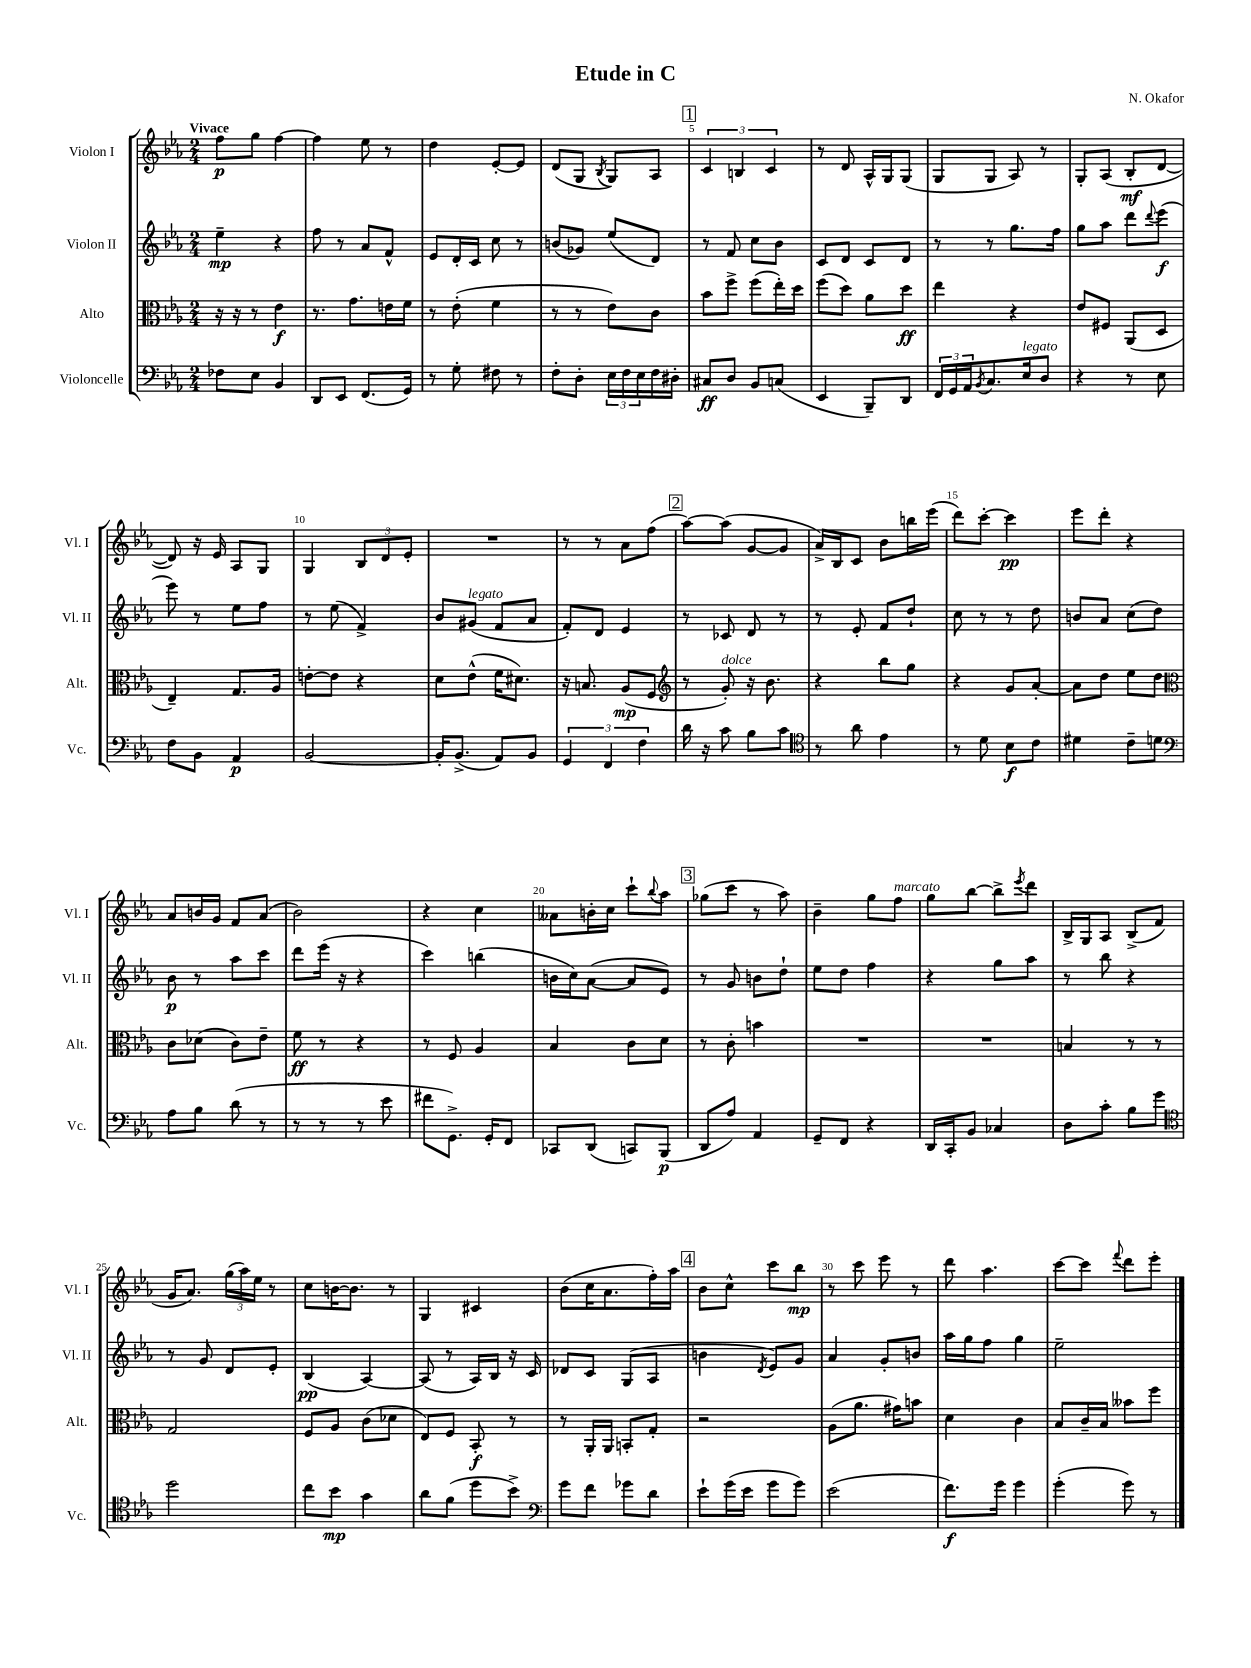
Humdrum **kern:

**kern	**dynam	**kern	**dynam	**kern	**dynam	**kern	**dynam
*part4	*part4	*part3	*part3	*part2	*part2	*part1	*part1
*staff4	*staff4	*staff3	*staff3	*staff2	*staff2	*staff1	*staff1
*I"Violoncelle	*	*I"Alto	*	*I"Violon II	*	*I"Violon I	*
*I'Vc.	*	*I'Alt.	*	*I'Vl. II	*	*I'Vl. I	*
*clefF4	*	*clefC3	*	*clefG2	*	*clefG2	*
*k[b-e-a-]	*	*k[b-e-a-]	*	*k[b-e-a-]	*	*k[b-e-a-]	*
*M2/4	*	*M2/4	*	*M2/4	*	*M2/4	*
=1	=1	=1	=1	=1	=1	=1	=1
!	!	!	!	!	!	!LO:TX:a:B:t=Vivace	!
8F-X\L	.	16r	.	4ee-~\	mp	8ff\L	p
.	.	16r	.	.	.	.	.
8E-\J	.	8r	.	.	.	8gg\J	.
4BB-/	.	4e-\	f	4r	.	[4ff\	.
=2	=2	=2	=2	=2	=2	=2	=2
8DD/L	.	8.r	.	8ff\	.	4ff\]	.
8EE-/J	.	.	.	8r	.	.	.
.	.	8.g\L	.	.	.	.	.
(8.FF/L	.	.	.	8a-/L	.	8ee-\	.
.	.	16en\L	.	8f^^/J	.	8r	.
16GG/Jk)	.	16f\JJ	.	.	.	.	.
=3	=3	=3	=3	=3	=3	=3	=3
8r	.	8r	.	8e-/L	.	4dd\	.
8G'\	.	(8e-'\	.	16d'/L	.	.	.
.	.	.	.	16c/JJ	.	.	.
8F#X\	.	4f\	.	8cc\	.	[8e-'/L	.
8r	.	.	.	8r	.	8e-/J]	.
=4	=4	=4	=4	=4	=4	=4	=4
8F'\L	.	8r	.	(8bn/L	.	(8d/L	.
8D'\J	.	8r	.	8g-X/J)	.	8G/J	.
.	.	.	.	.	.	8qB-/	.
24E-\LL	.	8e-\L)	.	(8ee-/L	.	8G/L)	.
24F\	.	.	.	.	.	.	.
24E-\	.	.	.	.	.	.	.
16F\	.	8c\J	.	8d/J)	.	8A-/J	.
16D#X'\JJ	.	.	.	.	.	.	.
!!LO:REH:place=s1:t=1
=5	=5	=5	=5	=5	=5	=5	=5
8C#X/L	ff	8b-\L	.	8r	.	6c/	.
8D/J	.	8ff^\J	.	8f/	.	.	.
.	.	.	.	.	.	6Bn/	.
8BB-/L	.	(8ff\L	.	8cc\L	.	.	.
.	.	.	.	.	.	6c/	.
(8Cn/J	.	16ee-'\L)	.	8b-\J	.	.	.
.	.	16dd\JJ	.	.	.	.	.
=6	=6	=6	=6	=6	=6	=6	=6
4EE-/	.	(8ff\L	.	8c/L	.	8r	.
.	.	8dd\J)	.	8d/J	.	8d/	.
8BBB-~/L)	.	8a-\L	.	8c/L	.	16A-^^/LL	.
.	.	.	.	.	.	16G/J	.
8DD/J	.	8dd\J	ff	8d/J	.	(8G/J	.
=7	=7	=7	=7	=7	=7	=7	=7
24FF/LL	.	4ee-\	.	8r	.	8G/L	.
24GG/	.	.	.	.	.	.	.
24AA-/J	.	.	.	.	.	.	.
8qBB-/	.	.	.	.	.	.	.
8.C/	.	.	.	8r	.	8G/J	.
.	.	4r	.	8.gg\L	.	8A-/)	.
!LO:TX:a:i:t=legato	!	!	!	!	!	!	!
16E-/k	.	.	.	.	.	.	.
8D/J	.	.	.	.	.	8r	.
.	.	.	.	16ff\Jk	.	.	.
=8	=8	=8	=8	=8	=8	=8	=8
4r	.	8e-/L	.	8gg\L	.	8G'/L	.
.	.	8F#X/J	.	8aa-\J	.	(8A-/J	.
8r	.	(8AA-/L	.	8ddd\L	.	8B-'/L	mf
.	.	.	.	8qqddd/	.	.	.
8E-\	.	8D/J	.	(8eee-\J	f	[8d/J	.
!!LO:LB:g=z
=9	=9	=9	=9	=9	=9	=9	=9
8F\L	.	4E-~/)	.	8eee-\)	.	8d/])	.
8BB-\J	.	.	.	8r	.	16r	.
.	.	.	.	.	.	16e-/	.
4AA-/	p	8.G/L	.	8ee-\L	.	8A-/L	.
.	.	.	.	8ff\J	.	8G/J	.
.	.	16A-/Jk	.	.	.	.	.
=10	=10	=10	=10	=10	=10	=10	=10
[2BB-/	.	[8en'\L	.	8r	.	4G/	.
.	.	8e\J]	.	(8ee-\	.	.	.
.	.	4r	.	4f^/)	.	12B-/L	.
.	.	.	.	.	.	12d/	.
.	.	.	.	.	.	12e-'/J	.
=11	=11	=11	=11	=11	=11	=11	=11
16BB-'/KL]	.	8d\L	.	8b-/L	.	2r	.
(8.BB-^/J	.	.	.	.	.	.	.
!	!	!	!	!LO:TX:a:i:t=legato	!	!	!
.	.	(8e-^^\J	.	(8g#X/J	.	.	.
8AA-/L)	.	16f\KL	.	8f/L	.	.	.
.	.	8.d#X\J)	.	.	.	.	.
8BB-/J	.	.	.	8a-/J	.	.	.
=12	=12	=12	=12	=12	=12	=12	=12
6GG/	.	16r	.	8f'/L)	.	8r	.
.	.	8.Bn/	.	.	.	.	.
.	.	.	.	8d/J	.	8r	.
6FF/	.	.	.	.	.	.	.
.	.	(8A-/L	mp	4e-/	.	8a-\L	.
6F\	.	.	.	.	.	.	.
.	.	8F/J	.	.	.	(8ff\J	.
!!LO:REH:place=s1:t=2
=13	=13	=13	=13	=13	=13	=13	=13
*	*	*clefG2	*	*	*	*	*
16d\	.	8r	.	8r	.	[8aa-\L)	.
16r	.	.	.	.	.	.	.
!	!	!LO:TX:a:i:t=dolce	!	!	!	!	!
8c\	.	8g'/)	.	8c-X/	.	(8aa-\J]	.
8B-\L	.	16r	.	8d/	.	[8g/L	.
.	.	8.b-\	.	.	.	.	.
8c\J	.	.	.	8r	.	8g/J]	.
=14	=14	=14	=14	=14	=14	=14	=14
*clefC4	*	*	*	*	*	*	*
8r	.	4r	.	8r	.	16a-^/LL)	.
.	.	.	.	.	.	16B-/J	.
8a-\	.	.	.	8e-'/	.	8c/J	.
4e-\	.	8bb-\L	.	8f/L	.	8b-\L	.
.	.	8gg\J	.	8dd`/J	.	16bbn\L	.
.	.	.	.	.	.	(16eee-\JJ	.
=15	=15	=15	=15	=15	=15	=15	=15
8r	.	4r	.	8cc\	.	8ddd\L)	.
8d\	.	.	.	8r	.	[8ccc'\J	.
8B-\L	f	8g/L	.	8r	.	4ccc\]	pp
8c\J	.	[8a-'/J	.	8dd\	.	.	.
=16	=16	=16	=16	=16	=16	=16	=16
4d#X\	.	8a-\L]	.	8bn/L	.	8eee-\L	.
.	.	8dd\J	.	8a-/J	.	8ddd'\J	.
8c~\L	.	8ee-\L	.	(8cc\L	.	4r	.
8dn\J	.	8dd\J	.	8dd\J)	.	.	.
!!LO:LB:g=z
=17	=17	=17	=17	=17	=17	=17	=17
*clefF4	*	*clefC3	*	*	*	*	*
8A-\L	.	8c\L	.	8b-\	p	8a-/L	.
8B-\J	.	(8d-X\J	.	8r	.	16bn/L	.
.	.	.	.	.	.	16g/JJ	.
(8d\	.	8c\L)	.	8aa-\L	.	8f/L	.
8r	.	8e-~\J	.	8ccc\J	.	(8a-/J	.
=18	=18	=18	=18	=18	=18	=18	=18
8r	.	8f\	ff	8ddd\L	.	2b-\)	.
8r	.	8r	.	(16eee-\Jk	.	.	.
.	.	.	.	16r	.	.	.
8r	.	4r	.	4r	.	.	.
8e-\	.	.	.	.	.	.	.
=19	=19	=19	=19	=19	=19	=19	=19
8f#X\L	.	8r	.	4ccc\)	.	4r	.
8.GG^\J)	.	8F/	.	.	.	.	.
.	.	4A-/	.	(4bbn\	.	4cc\	.
16GG'/KL	.	.	.	.	.	.	.
8FF/J	.	.	.	.	.	.	.
=20	=20	=20	=20	=20	=20	=20	=20
8CC-X/L	.	4B-/	.	16bn\LL	.	8a--X\L	.
.	.	.	.	16cc\J)	.	.	.
(8DD/J	.	.	.	([8a-\J	.	16bn'\L	.
.	.	.	.	.	.	16cc\JJ	.
8CCn/L)	.	8c\L	.	8a-/L]	.	8ccc`\L	.
.	.	.	.	.	.	8qqbb-/	.
(8BBB-/J	p	8d\J	.	8e-/J)	.	8aa-\J	.
!!LO:REH:place=s1:t=3
=21	=21	=21	=21	=21	=21	=21	=21
8DD/L	.	8r	.	8r	.	(8gg-X\L	.
8A-/J)	.	8c'\	.	8g/	.	8ccc\J	.
4AA-/	.	4bn\	.	8bn\L	.	8r	.
.	.	.	.	8dd`\J	.	8aa-\)	.
=22	=22	=22	=22	=22	=22	=22	=22
8GG~/L	.	2r	.	8ee-\L	.	4b-~\	.
8FF/J	.	.	.	8dd\J	.	.	.
4r	.	.	.	4ff\	.	8gg\L	.
!	!	!	!	!	!	!LO:TX:a:i:t=marcato	!
.	.	.	.	.	.	8ff\J	.
=23	=23	=23	=23	=23	=23	=23	=23
16DD/LL	.	2r	.	4r	.	8gg\L	.
16CC'/J	.	.	.	.	.	.	.
8BB-/J	.	.	.	.	.	[8bb-\J	.
4C-X/	.	.	.	8gg\L	.	8bb-^\L]	.
.	.	.	.	.	.	8qeee-/	.
.	.	.	.	8aa-\J	.	8ddd\J	.
=24	=24	=24	=24	=24	=24	=24	=24
8D\L	.	4Bn/	.	8r	.	16B-^/LL	.
.	.	.	.	.	.	16G/J	.
8c'\J	.	.	.	8bb-\	.	8A-/J	.
8B-\L	.	8r	.	4r	.	(8B-^/L	.
8g\J	.	8r	.	.	.	8f/J	.
!!LO:LB:g=z
=25	=25	=25	=25	=25	=25	=25	=25
*clefC4	*	*	*	*	*	*	*
2dd\	.	2G/	.	8r	.	16g/KL	.
.	.	.	.	.	.	8.a-/J)	.
.	.	.	.	8g/	.	.	.
.	.	.	.	8d/L	.	(24gg\LL	.
.	.	.	.	.	.	24aa-\)	.
.	.	.	.	.	.	24ee-\JJ	.
.	.	.	.	8e-'/J	.	8r	.
=26	=26	=26	=26	=26	=26	=26	=26
8cc\L	.	8F/L	.	(4B-/	pp	8cc\L	.
8b-\J	mp	8A-/J	.	.	.	[16bn\K	.
.	.	.	.	.	.	8.b\J]	.
4g\	.	(8c\L	.	[4A-/)	.	.	.
.	.	8d-X\J	.	.	.	8r	.
=27	=27	=27	=27	=27	=27	=27	=27
8a-\L	.	8E-/L)	.	(8A-/]	.	4G/	.
(8f\J	.	8F/J	.	8r	.	.	.
8dd\L	.	8BB-'/	f	16A-/LL)	.	4c#X/	.
.	.	.	.	16B-/JJ	.	.	.
8b-^\J)	.	8r	.	16r	.	.	.
.	.	.	.	16c/	.	.	.
=28	=28	=28	=28	=28	=28	=28	=28
*clefF4	*	*	*	*	*	*	*
8g\L	.	8r	.	8d-X/L	.	(8b-\L	.
8f\J	.	16AA-'/LL	.	8c/J	.	16cc\K	.
.	.	16AA-/JJ	.	.	.	8.a-\	.
8g-X\L	.	8BBn'/L	.	(8G/L	.	.	.
8d\J	.	8G'/J	.	8A-/J	.	16ff'\L)	.
.	.	.	.	.	.	16aa-\JJ	.
!!LO:REH:place=s1:t=4
=29	=29	=29	=29	=29	=29	=29	=29
8e-`\L	.	2r	.	4bn\	.	8b-\L	.
(16g\L	.	.	.	.	.	8cc^^\J	.
16e-\JJ	.	.	.	.	.	.	.
.	.	.	.	8qd/	.	.	.
8g\L	.	.	.	8e-/L)	.	8ccc\L	.
8g\J)	.	.	.	8g/J	.	8bb-\J	mp
=30	=30	=30	=30	=30	=30	=30	=30
(2e-\	.	(8A-\L	.	4a-/	.	8r	.
.	.	8.a-\J	.	.	.	8ccc\	.
.	.	.	.	8g'/L	.	8eee-\	.
.	.	16g#X\KL)	.	.	.	.	.
.	.	8bn\J	.	8bn/J	.	8r	.
=31	=31	=31	=31	=31	=31	=31	=31
8.f\L)	f	4d\	.	16aa-\LL	.	8ddd\	.
.	.	.	.	16gg\J	.	.	.
.	.	.	.	8ff\J	.	4.aa-\	.
16g\Jk	.	.	.	.	.	.	.
4g\	.	4c\	.	4gg\	.	.	.
=32	=32	=32	=32	=32	=32	=32	=32
(4g'\	.	8B-/L	.	2ee-~\	.	[8ccc\L	.
.	.	16c~/L	.	.	.	8ccc\J]	.
.	.	16B-/JJ	.	.	.	.	.
.	.	.	.	.	.	8qqfff/	.
8g\)	.	8b--X\L	.	.	.	8ddd\L	.
8r	.	8ff\J	.	.	.	8eee-'\J	.
==	==	==	==	==	==	==	==
*-	*-	*-	*-	*-	*-	*-	*-
